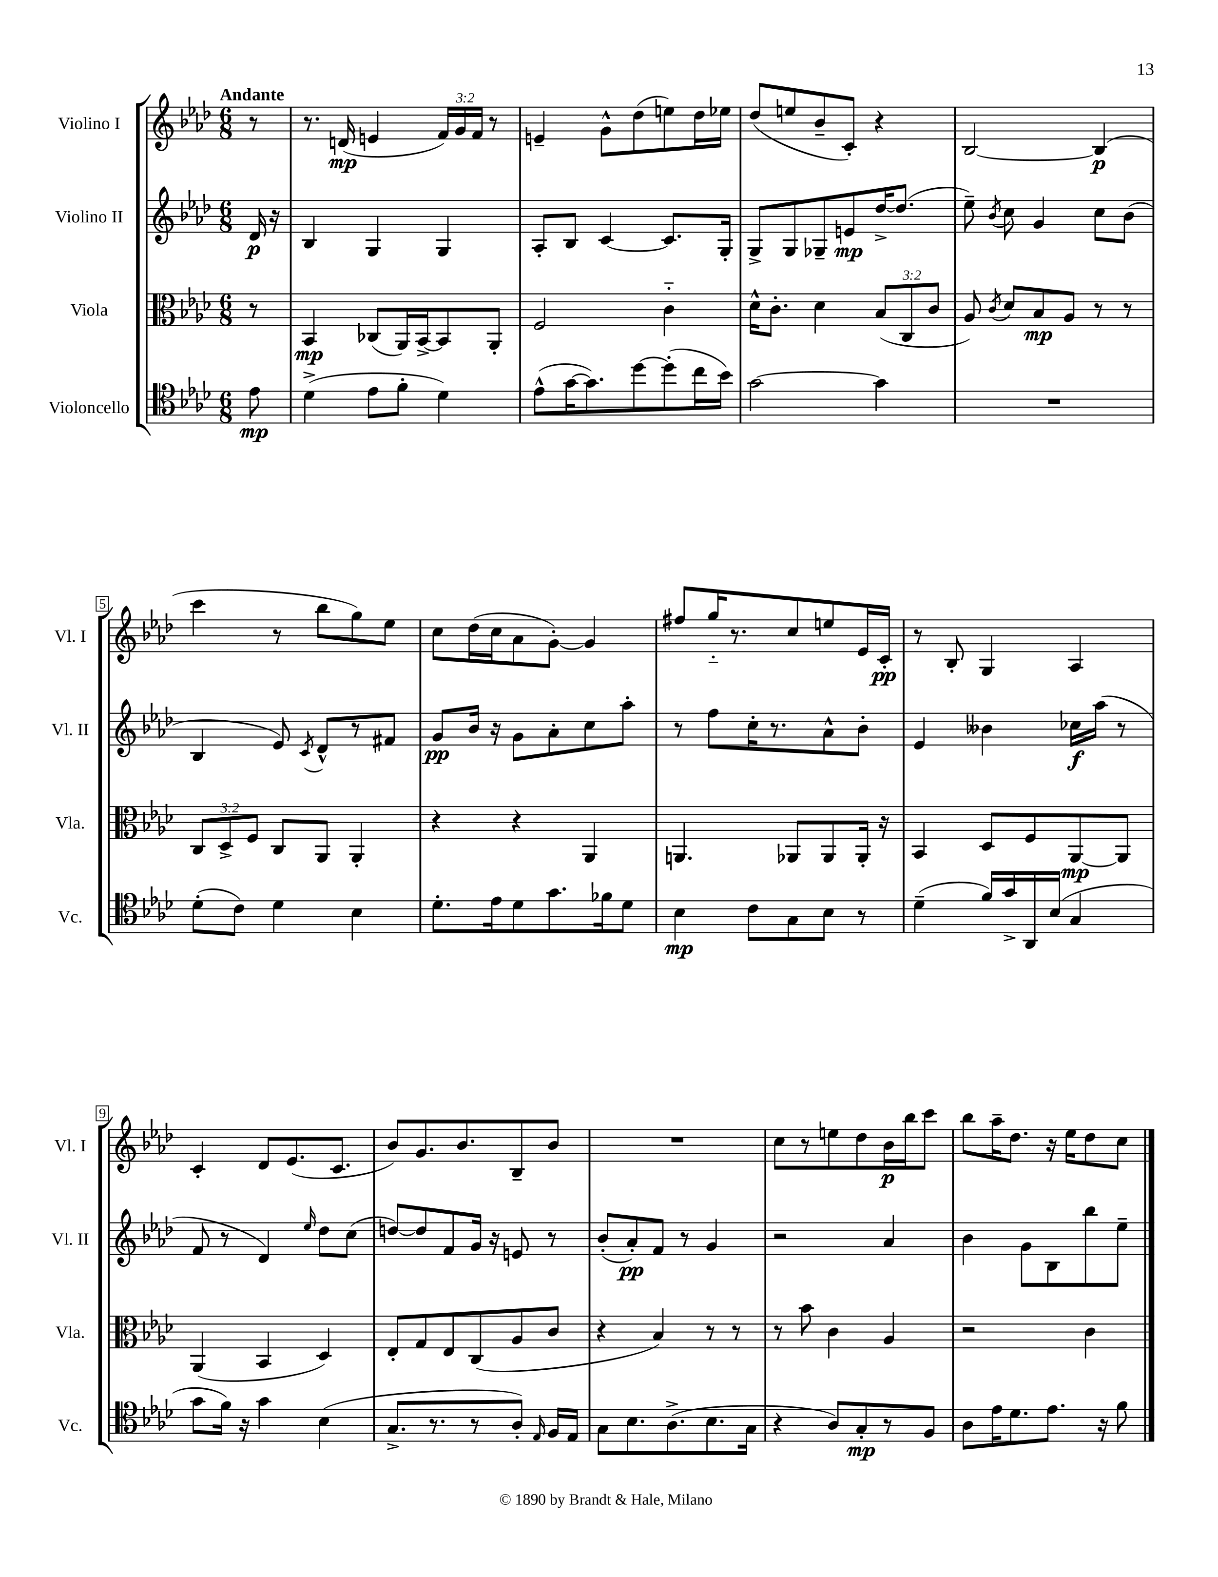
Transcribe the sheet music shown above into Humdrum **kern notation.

**kern	**dynam	**kern	**dynam	**kern	**dynam	**kern	**dynam
*part4	*part4	*part3	*part3	*part2	*part2	*part1	*part1
*staff4	*staff4	*staff3	*staff3	*staff2	*staff2	*staff1	*staff1
*I"Violoncello	*	*I"Viola	*	*I"Violino II	*	*I"Violino I	*
*I'Vc.	*	*I'Vla.	*	*I'Vl. II	*	*I'Vl. I	*
*clefC4	*	*clefC3	*	*clefG2	*	*clefG2	*
*k[b-e-a-d-]	*	*k[b-e-a-d-]	*	*k[b-e-a-d-]	*	*k[b-e-a-d-]	*
*M6/8	*	*M6/8	*	*M6/8	*	*M6/8	*
=	=	=	=	=	=	=	=
!	!	!	!	!	!	!LO:TX:a:B:t=Andante	!
8e-\	mp	8r	.	16d-/	p	8r	.
.	.	.	.	16r	.	.	.
=1	=1	=1	=1	=1	=1	=1	=1
(4d-^\	.	4BB-/	mp	4B-/	.	8.r	.
.	.	.	.	.	.	(16dn/	mp
8e-\L	.	(8C-X/L	.	4G/	.	4en/	.
8f'\J	.	16AA-/L)	.	.	.	.	.
.	.	[16BB-^/J	.	.	.	.	.
4d-\)	.	8BB-/]	.	4G/	.	24f/LL)	.
.	.	.	.	.	.	24g/	.
.	.	.	.	.	.	24f/JJ	.
.	.	8AA-'/J	.	.	.	8r	.
=2	=2	=2	=2	=2	=2	=2	=2
(8e-^^\L	.	2F/	.	8A-'/L	.	4en~/	.
[16g\K	.	.	.	8B-/J	.	.	.
8.g\])	.	.	.	.	.	.	.
.	.	.	.	[4c/	.	8g^^\L	.
[8dd-\	.	.	.	.	.	(8dd-\	.
(8dd-'\]	.	4c\	.	8.c/L]	.	8een\)	.
16cc\L	.	.	.	.	.	16dd-\L	.
16b-\JJ)	.	.	.	16G'/Jk	.	16ee-X\JJ	.
=3	=3	=3	=3	=3	=3	=3	=3
[2g\	.	16d-^^\KL	.	8G^/L	.	(8dd-/L	.
.	.	8.c'\J	.	.	.	.	.
.	.	.	.	8G/	.	8een/	.
.	.	4d-\	.	8G-X~/	.	8b-~/	.
.	.	.	.	8en/	mp	8c'/J)	.
4g\]	.	(12B-/L	.	[16dd-^/K	.	4r	.
.	.	.	.	(8.dd-/J]	.	.	.
.	.	12C/	.	.	.	.	.
.	.	12c/J	.	.	.	.	.
=4	=4	=4	=4	=4	=4	=4	=4
2.r	.	8A-/)	.	8ee-~\)	.	[2B-/	.
.	.	8qc/	.	8qb-/	.	.	.
.	.	8d-/L	.	8cc\	.	.	.
.	.	8B-/	mp	4g/	.	.	.
.	.	8A-/J	.	.	.	.	.
.	.	8r	.	8cc\L	.	(4B-/]	p
.	.	8r	.	(8b-\J	.	.	.
!!LO:LB:g=z
=5	=5	=5	=5	=5	=5	=5	=5
(8d-'\L	.	12C/L	.	4B-/	.	4ccc\	.
.	.	12D-^/	.	.	.	.	.
8c\J)	.	.	.	.	.	.	.
.	.	12F/J	.	.	.	.	.
4d-\	.	8C/L	.	8e-/)	.	8r	.
.	.	.	.	8qc/	.	.	.
.	.	8AA-/J	.	8d-^^/L	.	8bb-\L	.
4B-\	.	4AA-'/	.	8r	.	8gg\)	.
.	.	.	.	8f#X/J	.	8ee-\J	.
=6	=6	=6	=6	=6	=6	=6	=6
8.d-'\L	.	4r	.	8g/L	pp	8cc\L	.
.	.	.	.	16b-/Jk	.	(16dd-\L	.
16e-\k	.	.	.	16r	.	16cc\J	.
8d-\	.	4r	.	8g\L	.	8a-\	.
8.g\	.	.	.	8a-'\	.	[8g'\J)	.
.	.	4AA-/	.	8cc\	.	4g/]	.
16f-X\k	.	.	.	.	.	.	.
8d-\J	.	.	.	8aa-'\J	.	.	.
=7	=7	=7	=7	=7	=7	=7	=7
4B-\	mp	4.AAn/	.	8r	.	8ff#X/L	.
.	.	.	.	8ff\L	.	16gg/K	.
.	.	.	.	.	.	8.r	.
8c\L	.	.	.	16cc'\K	.	.	.
.	.	.	.	8.r	.	.	.
8G\	.	8AA-X/L	.	.	.	8cc/	.
8B-\J	.	8AA-/	.	8a-^^\	.	8een/	.
8r	.	16AA-'/Jk	.	8b-'\J	.	16e-/L	.
.	.	16r	.	.	.	16c'/JJ	pp
=8	=8	=8	=8	=8	=8	=8	=8
(4d-~\	.	4BB-/	.	4e-/	.	8r	.
.	.	.	.	.	.	8B-'/	.
16f/LL)	.	8D-/L	.	4b--X\	.	4G/	.
16g^/	.	.	.	.	.	.	.
16AA-/	.	8F/	.	.	.	.	.
(16B-/JJ	.	.	.	.	.	.	.
4G/	.	[8AA-/	mp	16cc-X\LL	f	4A-/	.
.	.	.	.	(16aa-\JJ	.	.	.
.	.	8AA-/J]	.	8r	.	.	.
!!LO:LB:g=z
=9	=9	=9	=9	=9	=9	=9	=9
8g\L	.	(4AA-/	.	8f/	.	4c'/	.
16f\Jk)	.	.	.	8r	.	.	.
16r	.	.	.	.	.	.	.
4g\	.	4BB-/	.	4d-/)	.	8d-/L	.
.	.	.	.	.	.	(8.e-/	.
.	.	.	.	16qqee-/	.	.	.
(4B-\	.	4D-/)	.	8dd-\L	.	.	.
.	.	.	.	.	.	8.c/J	.
.	.	.	.	(8cc\J	.	.	.
=10	=10	=10	=10	=10	=10	=10	=10
8.G^/L	.	8E-'/L	.	[8ddn/L)	.	8b-/L)	.
.	.	8G/	.	8dd/]	.	8.g/	.
8.r	.	.	.	.	.	.	.
.	.	8E-/	.	8f/	.	.	.
.	.	.	.	.	.	8.b-/	.
8r	.	(8C/	.	16g/Jk	.	.	.
.	.	.	.	16r	.	.	.
8A-'/J)	.	8A-/	.	8en/	.	8B-~/	.
16qqE-/	.	.	.	.	.	.	.
16F/LL	.	8c/J	.	8r	.	8b-/J	.
16E-/JJ	.	.	.	.	.	.	.
=11	=11	=11	=11	=11	=11	=11	=11
8G\L	.	4r	.	(8b-'/L	.	2.r	.
8.B-\	.	.	.	8a-'/)	pp	.	.
.	.	4B-/)	.	8f/J	.	.	.
(8.A-^\	.	.	.	.	.	.	.
.	.	.	.	8r	.	.	.
8.B-\	.	8r	.	4g/	.	.	.
.	.	8r	.	.	.	.	.
16G\Jk	.	.	.	.	.	.	.
=12	=12	=12	=12	=12	=12	=12	=12
4r	.	8r	.	2r	.	8cc\L	.
.	.	8b-\	.	.	.	8r	.
8A-/L)	.	4c\	.	.	.	8een\	.
8G'/	mp	.	.	.	.	8dd-\	.
8r	.	4A-/	.	4a-/	.	16b-\L	p
.	.	.	.	.	.	16bb-\J	.
8F/J	.	.	.	.	.	8ccc\J	.
=13	=13	=13	=13	=13	=13	=13	=13
8A-\L	.	2r	.	4b-\	.	8bb-\L	.
16e-\K	.	.	.	.	.	16aa-~\K	.
8.d-\	.	.	.	.	.	8.dd-\J	.
.	.	.	.	8g\L	.	.	.
8.e-\J	.	.	.	8B-\	.	16r	.
.	.	.	.	.	.	16ee-\KL	.
.	.	4c\	.	8bb-\	.	8dd-\	.
16r	.	.	.	.	.	.	.
8f\	.	.	.	8ee-~\J	.	8cc\J	.
==	==	==	==	==	==	==	==
*-	*-	*-	*-	*-	*-	*-	*-
